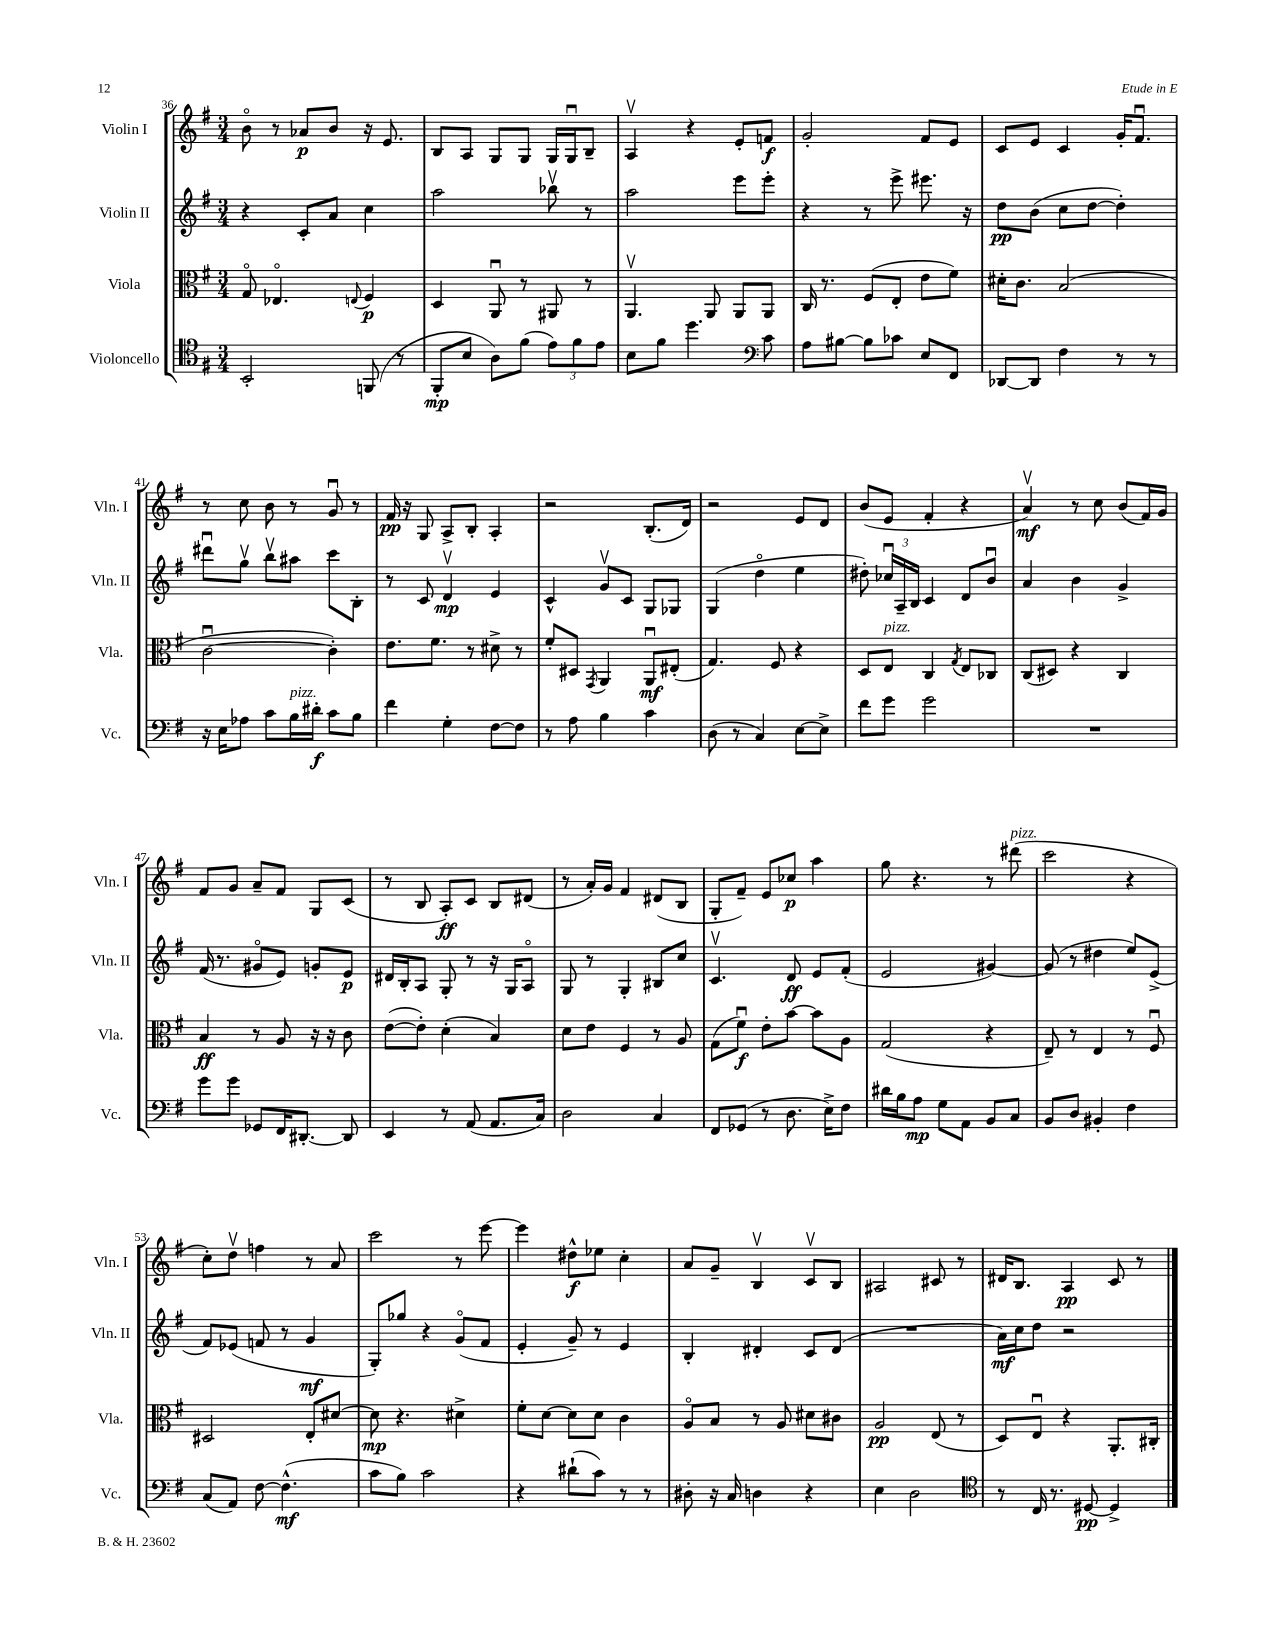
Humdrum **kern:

**kern	**kern	**kern	**kern
*staff4	*staff3	*staff2	*staff1
*clefC4	*clefC3	*clefG2	*clefG2
*k[f#]	*k[f#]	*k[f#]	*k[f#]
*M3/4	*M3/4	*M3/4	*M3/4
2BB'/	8Go/	4r	8bo\
.	4.E-o/	.	8r
.	.	8c'/L	8a-/L
.	.	8a/J	8b/J
.	8qqE/	.	.
(8FF/	4F#/	4cc\	16r
.	.	.	8.e/
8r	.	.	.
=	=	=	=
8FF#'/L	4D/	2aa\	8B/L
8B/J	.	.	8A/J
8A\L)	8AAu/	.	8G/L
(8f#\J	8r	.	8G/J
12e\L)	8AA#/	8bb-v\	16G/LL
.	.	.	16Gu/J
12f#\	.	.	.
.	8r	8r	8B~/J
12e\J	.	.	.
=	=	=	=
8B\L	4.AAv/	2aa\	4Av/
8f#\J	.	.	.
4.dd\	.	.	4r
.	8AA/	.	.
.	8AA/L	8eee\L	8e'/L
*clefF4	*	*	*
8c\	8AA/J	8eee'\J	8f/J
=	=	=	=
8A\L	16C/	4r	2g'/
.	8.r	.	.
[8B#\J	.	.	.
8B#\]L	(8F#/L	8r	.
8c-\J	8E'/J	8eee^\	.
8E/L	8e\L	8.eee#\	8f#/L
8FF#/J	8f#\J)	.	8e/J
.	.	16r	.
=	=	=	=
[8DD-/L	16d#'\LK	8dd\L	8c/L
.	8.c\J	.	.
8DD-/]J	.	(8b\J	8e/J
4F#\	(2B/	8cc\L	4c/
.	.	[8dd\J	.
8r	.	4dd'\])	16g'/LK
.	.	.	8.f#u/J
8r	.	.	.
=	=	=	=
16r	[2cu\	8ddd#u\L	8r
16E\LK	.	.	.
8A-\J	.	8ggv\J	8cc\
8c\L	.	8bbv\L	8b\
16B\L	.	8aa#\J	8r
16d#'\JJ	.	.	.
8c\L	4c'\])	8ccc\L	8gu/
8B\J	.	8B'\J	8r
=	=	=	=
4f#\	8.e\L	8r	16f#/
.	.	.	16r
.	.	8c/	8G/
.	8.f#\J	.	.
4G'\	.	4dv/	8A^/L
.	8r	.	8B'/J
[8F#\L	8d#^\	4e/	4A'/
8F#\]J	8r	.	.
=	=	=	=
8r	8f#'/L	4c^^/	2r
8A\	8D#/J	.	.
.	8qGG/	.	.
4B\	4AA/	8gv/L	.
.	.	8c/J	.
4c\	8AAu/L	8G/L	(8.B'/L
.	(8E#'/J	8G-/J	.
.	.	.	16d/Jk)
=	=	=	=
(8D\	4.G/)	(4G/	2r
8r	.	.	.
4C/)	.	4ddo\	.
.	8F#/	.	.
[8E\L	4r	4ee\	8e/L
8E^\]J	.	.	8d/J
=	=	=	=
8f#\L	8D/L	8dd#'\)	(8b/L
8g\J	8E/J	24cc-u/LL	8e/J
.	.	24A~/	.
.	.	24B/JJ	.
2g\	4C/	4c/	4f#'/
.	8qG/	.	.
.	8E/L	8d/L	4r
.	8C-/J	8bu/J	.
=	=	=	=
2.r	(8C/L	4a/	4av/)
.	8D#/J)	.	.
.	4r	4b\	8r
.	.	.	8cc\
.	4C/	4g^/	(8b/L
.	.	.	16f#/L)
.	.	.	16g/JJ
=	=	=	=
8g\L	4B/	(16f#/	8f#/L
.	.	8.r	.
8g\J	.	.	8g/J
8GG-/L	8r	8g#o/L	8a~/L
16FF#/K	8A/	8e/J)	8f#/J
[8.DD#'/J	.	.	.
.	16r	8g'/L	8G/L
.	16r	.	.
8DD#/]	8c\	8e/J	(8c/J
=	=	=	=
4EE/	([8e\L	16d#/LL	8r
.	.	16B'/J	.
.	8e'\]J)	8A/J	8B/
8r	(4d'\	8G'/	8A'/L)
(8AA/	.	8r	8c/J
8.AA/L	4B/)	16r	8B/L
.	.	16G/LK	.
.	.	8Ao/J	(8d#/J
16C/Jk)	.	.	.
=	=	=	=
2D\	8d\L	8G/	8r
.	8e\J	8r	16a'/LL)
.	.	.	16g/JJ
.	4F#/	4G'/	4f#/
4C/	8r	8B#/L	(8d#/L
.	8A/	8cc/J	8B/J
=	=	=	=
8FF#/L	(8G\L	4.cv/	8G'/L
(8GG-/J	8f#u\J)	.	8f#~/J)
8r	8e'\L	.	8e/L
8.D\	[8b\J	8d/	8cc-/J
.	8b\]L	8e/L	4aa\
16E^\LK)	.	.	.
8F#\J	8A\J	(8f#'/J	.
=	=	=	=
16d#\LL	(2G/	2e/	8gg\
16B\J	.	.	.
8A\J	.	.	4.r
8G\L	.	.	.
8AA\J	.	.	.
8BB/L	4r	[4g#/)	8r
8C/J	.	.	(8ddd#\
=	=	=	=
8BB/L	8E~/)	(8g#/]	2ccc\
8D/J	8r	8r	.
4BB#'/	4E/	4dd#\	.
4F#\	8r	8ee/L)	4r
.	8F#u/	(8e^/J	.
=	=	=	=
(8C/L	2D#/	8f#/L)	8cc'\L)
8AA/J)	.	(8e-/J	8ddv\J
[8F#\	.	8f/	4ff\
(4.F#^^\]	.	8r	.
.	8E'/L	4g/	8r
.	[8d#/J	.	8a/
=	=	=	=
8c\L	8d#\]	8G'/L)	2ccc\
8B\J)	4.r	8gg-/J	.
2c\	.	4r	.
.	4d#^\	(8go/L	8r
.	.	8f#/J	[8eee\
=	=	=	=
4r	8f#'\L	4e'/	4eee\]
.	[8d\J	.	.
(8d#`\L	8d\]L	8g~/)	8dd#^^\L
8c\J)	8d\J	8r	8ee-\J
8r	4c\	4e/	4cc'\
8r	.	.	.
=	=	=	=
8D#'\	8Ao/L	4B'/	8a/L
16r	8B/J	.	8g~/J
16C/	.	.	.
4D\	8r	4d#'/	4Bv/
.	8A/	.	.
4r	8d#\L	8c/L	8cv/L
.	8c#\J	(8d#/J	8B/J
=	=	=	=
4E\	2A/	2.r	2A#/
2D\	.	.	.
.	(8E/	.	8c#/
.	8r	.	8r
=	=	=	=
*clefC4	*	*	*
8r	8D/L)	16a\LL)	16d#/LK
.	.	16cc\J	8.B/J
16C/	8Eu/J	8dd\J	.
8.r	.	.	.
.	4r	2r	4A/
[8D#/	.	.	.
4D#^/]	8.AA'/L	.	8c/
.	.	.	8r
.	16C#'/Jk	.	.
==	==	==	==
*-	*-	*-	*-
